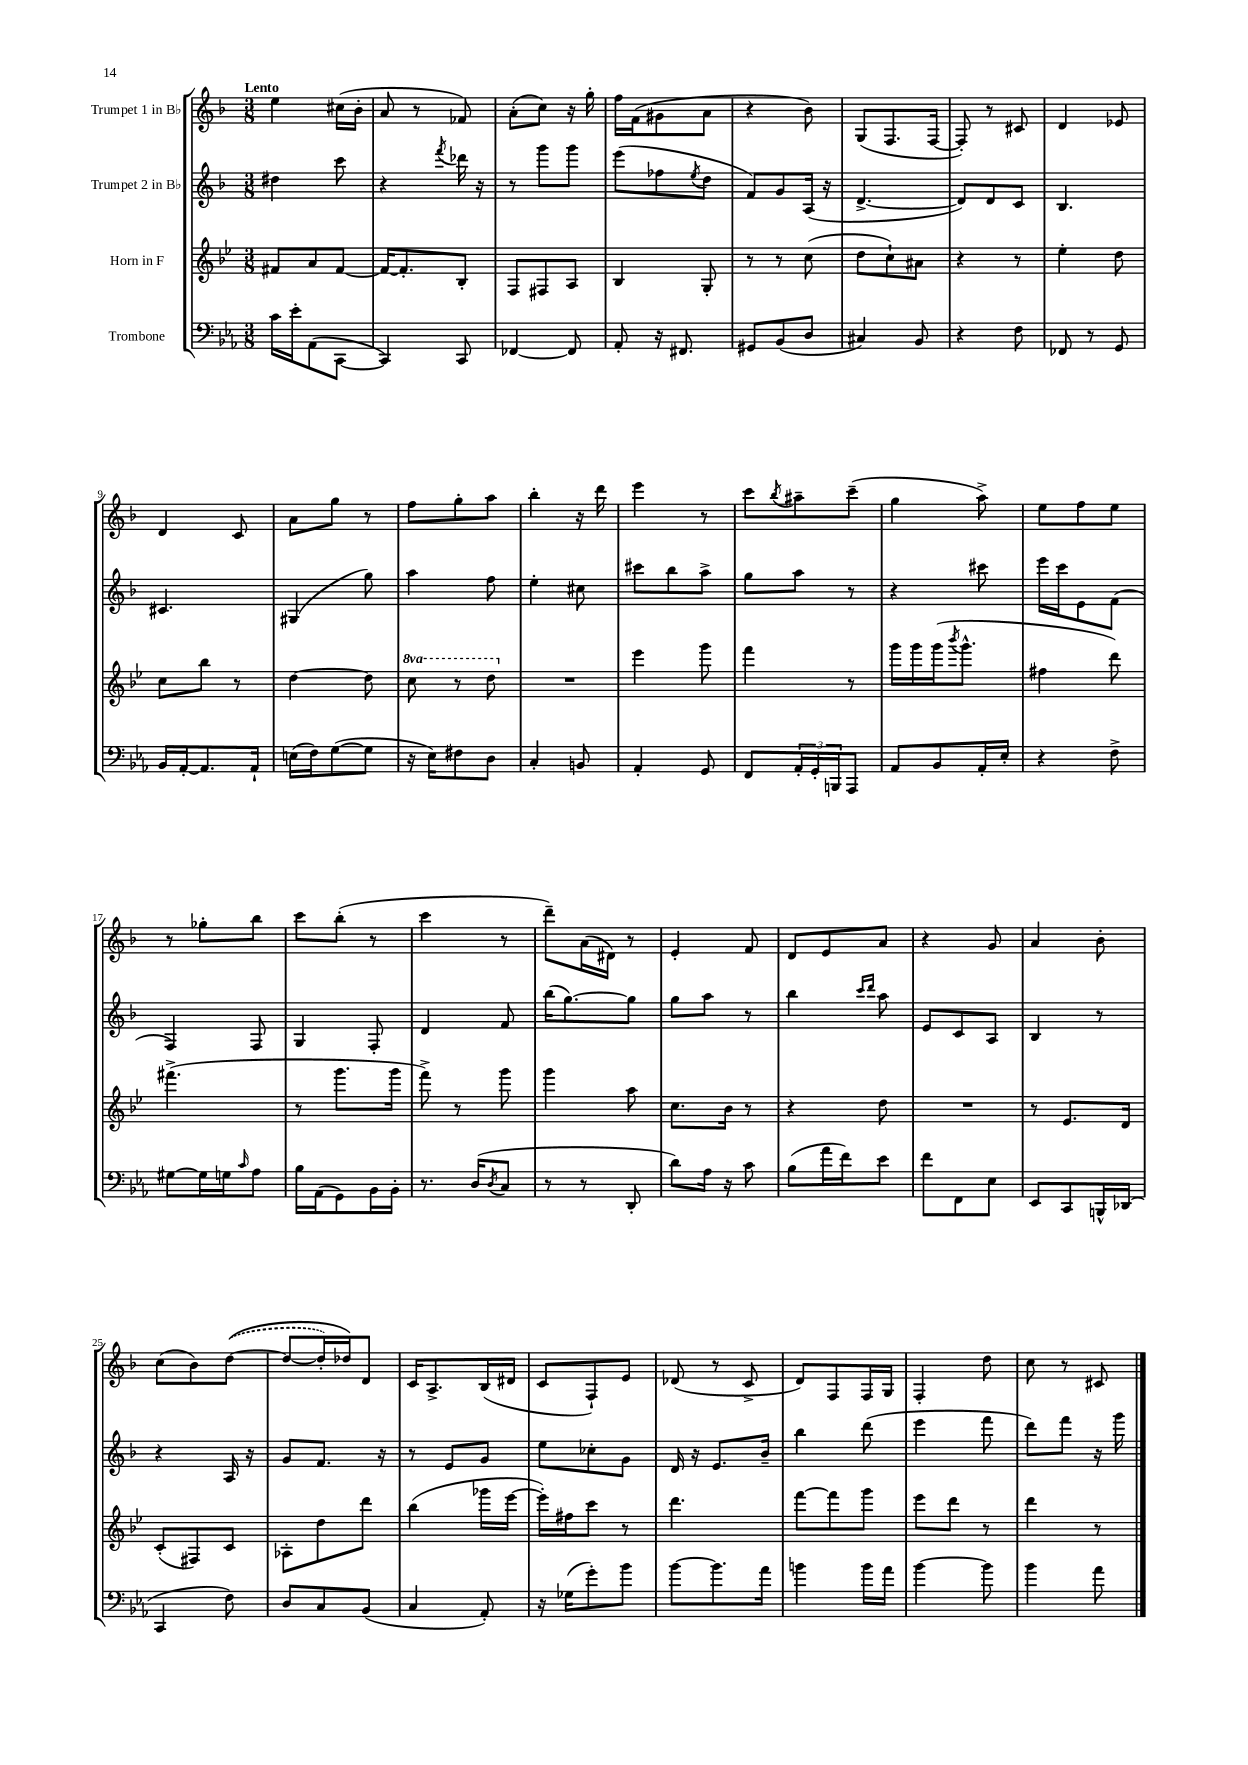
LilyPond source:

<<
\new StaffGroup <<
\new Staff = "s0" \with { instrumentName = "Trumpet 1 in Bb" } {
    \clef treble \key f \major \numericTimeSignature \time 3/8 \tempo "Lento"
    e''4 cis''16( bes'16-. |
    a'8 r8 fes'8) |
    a'8-.( c''8) r16 g''16-. |
    f''16 f'16( gis'8 a'8 |
    r4 bes'8) |
    g8( f8. f16~ |
    f8-.) r8 cis'8 |
    d'4 ees'8 |
    d'4 c'8 |
    a'8 g''8 r8 |
    f''8 g''8-. a''8 |
    bes''4-. r16 d'''16 |
    e'''4 r8 |
    c'''8 \acciaccatura { bes''8 } ais''8-- c'''8--( |
    g''4 a''8->) |
    e''8 f''8 e''8 |
    r8 ges''8-. bes''8 |
    c'''8 bes''8-.( r8 |
    c'''4 r8 |
    d'''8--) a'16( dis'16) r8 |
    e'4-. f'8 |
    d'8 e'8 a'8 |
    r4 g'8 |
    a'4 bes'8-. |
    c''8( bes'8) \once \slurDashed d''8~(\( |
    d''8~ d''16-.) des''16\) d'8 |
    c'16 a8.-> bes16( dis'16 |
    c'8 f8-!) e'8 |
    des'8( r8 c'8-> |
    d'8) f8 f16 g16 |
    f4-. d''8 |
    c''8 r8 cis'8 \bar "|." |
}
\new Staff = "s1" \with { instrumentName = "Trumpet 2 in Bb" } {
    \clef treble \key f \major \numericTimeSignature \time 3/8
    dis''4 c'''8 |
    r4 \acciaccatura { f'''8 } des'''16 r16 |
    r8 g'''8 g'''8 |
    e'''8( fes''8 \acciaccatura { e''8 } d''8 |
    f'8) g'8 a16( r16 |
    d'4.~-> |
    d'8) d'8 c'8 |
    bes4. |
    cis'4. |
    gis4( g''8) |
    a''4 f''8 |
    e''4-. cis''8 |
    cis'''8 bes''8 a''8-> |
    g''8 a''8 r8 |
    r4 cis'''8 |
    e'''16 c'''16 e'8 f'8( |
    f4) f8 |
    g4 f8-. |
    d'4 f'8 |
    bes''16( g''8.~) g''8 |
    g''8 a''8 r8 |
    bes''4 \grace { c'''16 d'''16 } a''8 |
    e'8 c'8 a8 |
    bes4 r8 |
    r4 a16 r16 |
    g'8 f'8. r16 |
    r8 e'8 g'8 |
    e''8 ces''8-. g'8 |
    d'16 r16 e'8. bes'16-- |
    bes''4 d'''8( |
    e'''4 f'''8 |
    d'''8) f'''8 r16 g'''16 \bar "|." |
}
\new Staff = "s2" \with { instrumentName = "Horn in F" } {
    \clef treble \key bes \major \numericTimeSignature \time 3/8 \set Staff.ottavationMarkups = #ottavation-simple-ordinals
    fis'8 a'8 fis'8~ |
    fis'16~ fis'8.-. bes8-. |
    f8 fis8 a8 |
    bes4 g8-. |
    r8 r8 c''8( |
    d''8 c''8-!) ais'8 |
    r4 r8 |
    ees''4-. d''8 |
    c''8 bes''8 r8 |
    d''4~ d''8 |
    \ottava #1 c'''8 r8 d'''8 \ottava #0 |
    R4. |
    ees'''4 g'''8 |
    f'''4 r8 |
    g'''16 g'''16 g'''16( \acciaccatura { bes'''8 } g'''8.-^ |
    fis''4 d'''8) |
    fis'''4.->( |
    r8 g'''8. g'''16 |
    f'''8->) r8 g'''8 |
    g'''4 a''8 |
    c''8. bes'16 r8 |
    r4 d''8 |
    R4. |
    r8 ees'8. d'16 |
    c'8-.( fis8) c'8 |
    aes8-. d''8 d'''8 |
    bes''4( ges'''16 ees'''16~ |
    ees'''16-.) fis''16 c'''8 r8 |
    d'''4. |
    f'''8~ f'''8 g'''8 |
    ees'''8 d'''8 r8 |
    d'''4 r8 \bar "|." |
}
\new Staff = "s3" \with { instrumentName = "Trombone" } {
    \clef bass \key ees \major \numericTimeSignature \time 3/8
    c'16 ees'16-. aes,8( c,8~ |
    c,4) c,8 |
    fes,4~ fes,8 |
    aes,8-. r16 fis,8. |
    gis,8 bes,8( d8 |
    cis4) bes,8 |
    r4 f8 |
    fes,8 r8 g,8 |
    bes,16 aes,16~-. aes,8. aes,16-! |
    e16( f16) g8~( g8 |
    r16 ees16) fis8 d8 |
    c4-. b,8 |
    aes,4-. g,8 |
    f,8 \tuplet 3/2 { aes,16-. g,16-. b,,16 } aes,,8 |
    aes,8 bes,8 aes,16-. ees16-. |
    r4 f8-> |
    gis8~ gis16 g16 \grace { c'16 } aes8 |
    bes16 aes,16( g,8) bes,16 bes,16-. |
    r8. d16( \acciaccatura { d8 } c8 |
    r8 r8 d,8-. |
    d'8) aes16 r16 c'8 |
    bes8( aes'16 f'16) ees'8 |
    f'8 f,8 ees8 |
    ees,8 c,8 b,,16-^ des,16( |
    c,4 f8) |
    d8 c8 bes,8( |
    c4 aes,8-.) |
    r16 ges16( g'8-.) bes'8 |
    bes'8~ bes'8. aes'16 |
    b'4 b'16 aes'16 |
    bes'4~ bes'8 |
    bes'4 aes'8 \bar "|." |
}
>>
>>
